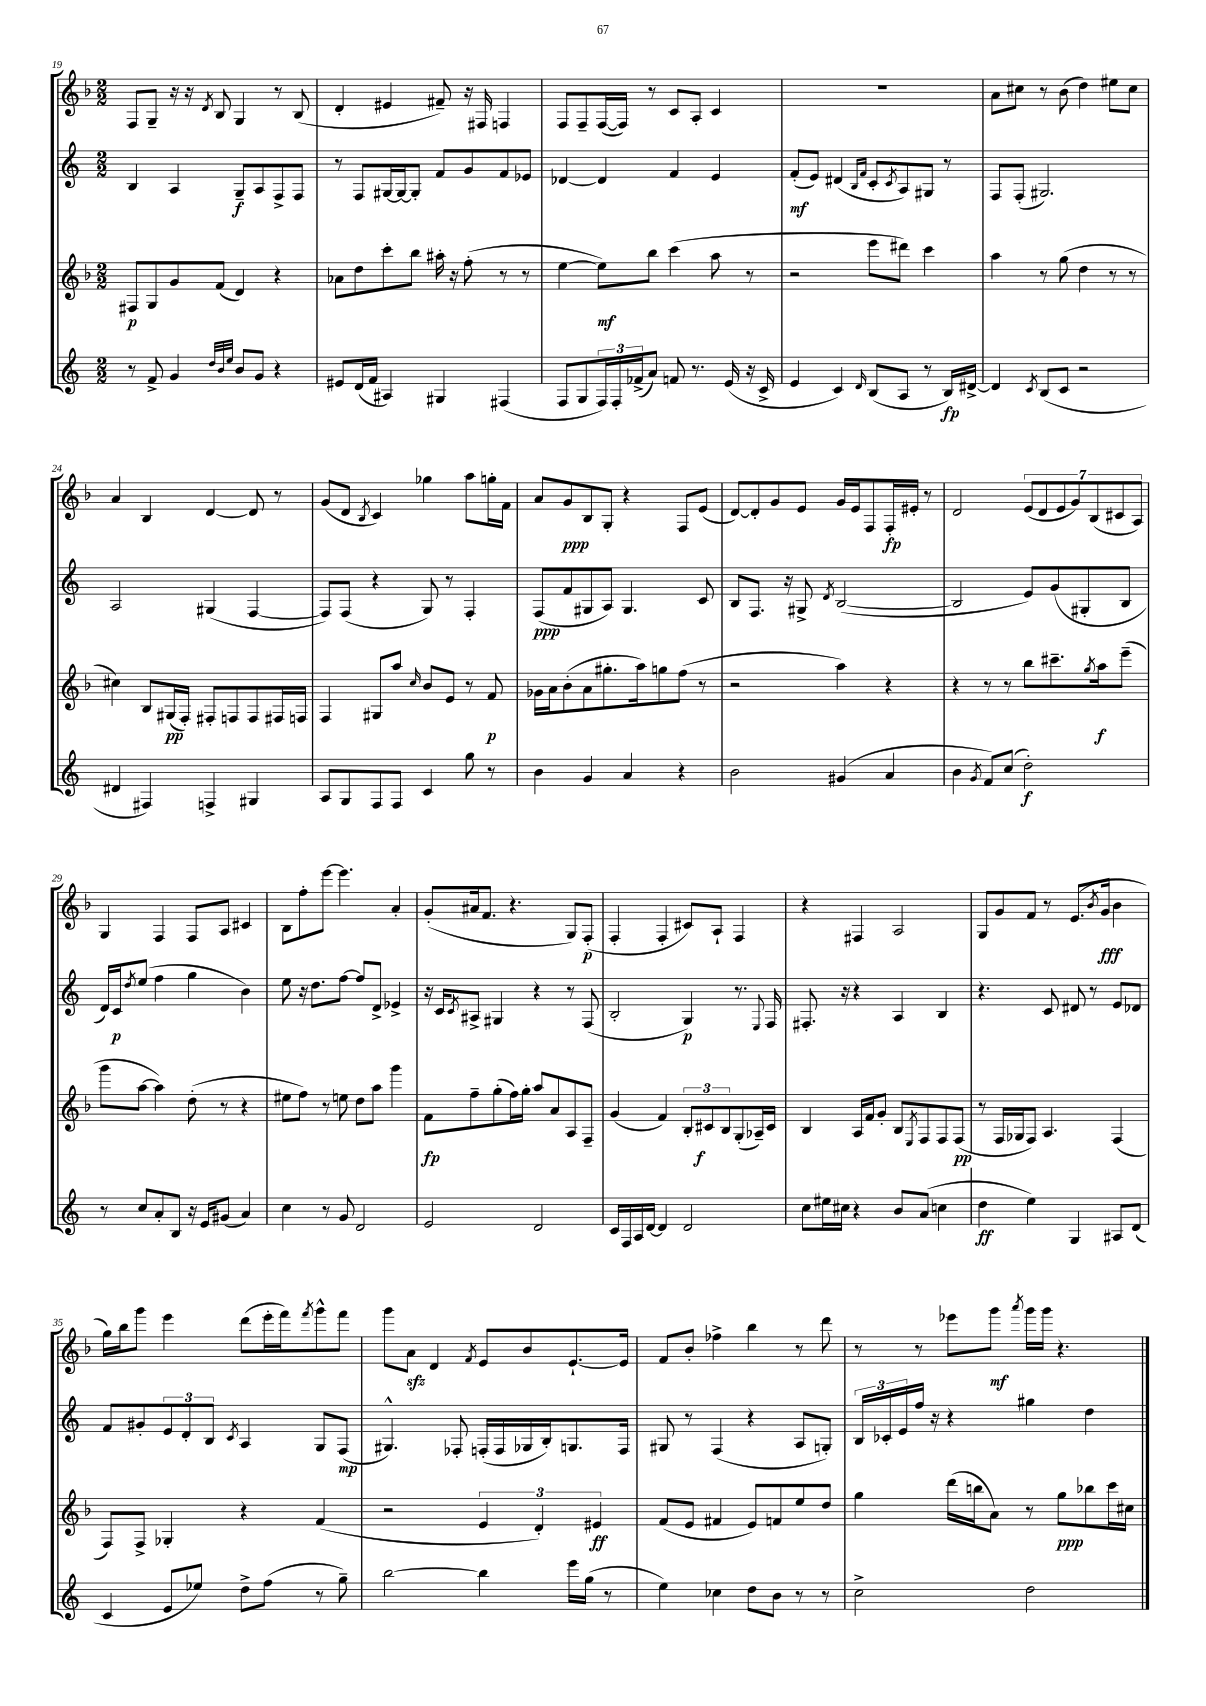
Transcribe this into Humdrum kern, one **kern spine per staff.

**kern	**dynam	**kern	**dynam	**kern	**dynam	**kern	**dynam
*part4	*part4	*part3	*part3	*part2	*part2	*part1	*part1
*staff4	*staff4	*staff3	*staff3	*staff2	*staff2	*staff1	*staff1
*clefG2	*	*clefG2	*	*clefG2	*	*clefG2	*
*k[]	*	*k[b-]	*	*k[]	*	*k[b-]	*
*M2/2	*	*M2/2	*	*M2/2	*	*M2/2	*
=19	=19	=19	=19	=19	=19	=19	=19
8r	.	8F#X/L	p	4B/	.	8F/L	.
8f^/	.	8G/	.	.	.	8G~/J	.
4g/	.	8g/	.	4A/	.	16r	.
.	.	.	.	.	.	16r	.
.	.	.	.	.	.	8qd/	.
.	.	(8f/J	.	.	.	8B-/	.
32qqdd/LLL	.	.	.	.	.	.	.
32qqb/	.	.	.	.	.	.	.
32qqee/JJJ	.	.	.	.	.	.	.
8b/L	.	4d/)	.	8G~/L	f	4G/	.
8g/J	.	.	.	8A/	.	.	.
4r	.	4r	.	8F^/	.	8r	.
.	.	.	.	8F/J	.	(8B-/	.
=20	=20	=20	=20	=20	=20	=20	=20
8e#X/L	.	8a-X\L	.	8r	.	4d'/	.
(16d/L	.	8dd\	.	8F/L	.	.	.
16f/JJ	.	.	.	.	.	.	.
4A#X/)	.	8ccc'\	.	[16G#X/L	.	4e#X/	.
.	.	.	.	16G#/J_	.	.	.
.	.	8bb-\J	.	8G#'/J]	.	.	.
4G#X/	.	16aa#X'\	.	8f/L	.	8f#X~/)	.
.	.	16r	.	.	.	.	.
.	.	(8ff'\	.	8g/	.	16r	.
.	.	.	.	.	.	16F#X/	.
(4F#X/	.	8r	.	8f/	.	4Fn/	.
.	.	8r	.	8e-X/J	.	.	.
=21	=21	=21	=21	=21	=21	=21	=21
8F/L	.	[4ee\	.	[4d-X/	.	8F/L	.
8G/	.	.	.	.	.	8F~/	.
24F/L)	.	8ee\L])	mf	4d-/]	.	([16F/L	.
24F'/	.	.	.	.	.	.	.
.	.	.	.	.	.	16F/JJ])	.
(24f-X^/J	.	.	.	.	.	.	.
8a/J)	.	8bb-\J	.	.	.	8r	.
8fn/	.	(4ccc\	.	4f/	.	8c/L	.
8.r	.	.	.	.	.	8A'/J	.
.	.	8aa\	.	4e/	.	4c/	.
(16e/	.	.	.	.	.	.	.
16r	.	8r	.	.	.	.	.
16c^/	.	.	.	.	.	.	.
=22	=22	=22	=22	=22	=22	=22	=22
4e/	.	2r	.	(8f'/L	mf	1r	.
.	.	.	.	8e/J)	.	.	.
4c/)	.	.	.	(4d#X/	.	.	.
.	.	.	.	16qqB/LL	.	.	.
16qqd/	.	.	.	16qqf/JJ	.	.	.
(8B/L	.	8eee\L	.	8c'/L	.	.	.
.	.	.	.	8qc/	.	.	.
8A/J	.	8ddd#X\J)	.	8A/)	.	.	.
8r	.	4ccc\	.	8G#X/J	.	.	.
16B/LL)	fp	.	.	8r	.	.	.
[16d#X^/JJ	.	.	.	.	.	.	.
=23	=23	=23	=23	=23	=23	=23	=23
4d#/]	.	4aa\	.	8F/L	.	8a\L	.
.	.	.	.	(8F'/J	.	8cc#X\J	.
8qc/	.	.	.	.	.	.	.
(8B/L	.	8r	.	2.G#X/)	.	8r	.
8c/J	.	(8gg\	.	.	.	(8b-\	.
2r	.	4dd\	.	.	.	4dd\)	.
.	.	8r	.	.	.	8ee#X\L	.
.	.	8r	.	.	.	8cc#\J	.
!!LO:LB:g=z
=24	=24	=24	=24	=24	=24	=24	=24
4d#X/	.	4cc#X\)	.	2A/	.	4a/	.
4F#X/)	.	8B-/L	.	.	.	4B-/	.
.	.	(16G#X/L	pp	.	.	.	.
.	.	16F'/JJ)	.	.	.	.	.
4Fn^/	.	8F#X'/L	.	(4G#X/	.	[4d/	.
.	.	8Fn/	.	.	.	.	.
4G#X/	.	8F/	.	[4F/	.	8d/]	.
.	.	16F#X/L	.	.	.	8r	.
.	.	16Fn/JJ	.	.	.	.	.
=25	=25	=25	=25	=25	=25	=25	=25
8A/L	.	4F/	.	8F/L])	.	(8g/L	.
8G/	.	.	.	(8F/J	.	8d/J	.
.	.	.	.	.	.	8qB-/	.
8F/	.	8G#X/L	.	4r	.	4c/)	.
8F/J	.	8aa/J	.	.	.	.	.
.	.	16qqcc/	.	.	.	.	.
4c/	.	8b-/L	.	8G/)	.	4gg-X\	.
.	.	8e/J	.	8r	.	.	.
8gg\	.	8r	.	4F'/	.	8aa\L	.
8r	.	8f/	p	.	.	16ggn'\L	.
.	.	.	.	.	.	16f\JJ	.
=26	=26	=26	=26	=26	=26	=26	=26
4b\	.	16g-X\LL	.	(8F/L	ppp	8a/L	.
.	.	16a\J	.	.	.	.	.
.	.	(8b-'\	.	8f/	.	8g/	ppp
4g/	.	8a\	.	8G#X/	.	8B-/	.
.	.	8.gg#X'\	.	8A/J)	.	8G'/J	.
4a/	.	.	.	4.G#/	.	4r	.
.	.	16aa\k)	.	.	.	.	.
.	.	8ggn\	.	.	.	.	.
4r	.	(8ff\J	.	.	.	8F/L	.
.	.	8r	.	8c/	.	(8e/J	.
=27	=27	=27	=27	=27	=27	=27	=27
2b\	.	2r	.	8B/L	.	[8d/L)	.
.	.	.	.	8.F/J	.	8d'/]	.
.	.	.	.	.	.	8g/	.
.	.	.	.	16r	.	.	.
.	.	.	.	8G#X^/	.	8e/J	.
.	.	.	.	8qd/	.	.	.
(4g#X/	.	4aa\)	.	([2B/	.	16g/LL	.
.	.	.	.	.	.	16e/J	.
.	.	.	.	.	.	8F/	.
4a/	.	4r	.	.	.	16F'/L	fp
.	.	.	.	.	.	16e#X'/JJ	.
.	.	.	.	.	.	8r	.
=28	=28	=28	=28	=28	=28	=28	=28
4b\	.	4r	.	2B/]	.	2d/	.
8qg/	.	.	.	.	.	.	.
8f/L)	.	8r	.	.	.	.	.
(8cc/J	.	8r	.	.	.	.	.
2dd'\)	f	8bb-\L	.	8e/L)	.	(14e/L	.
.	.	.	.	.	.	14d/	.
.	.	8.ccc#X~\	.	(8g/	.	.	.
.	.	.	.	.	.	14e/	.
.	.	.	.	.	.	14g/)	.
.	.	.	.	8G#X'/	.	.	.
.	.	.	.	.	.	(14B-/	.
.	.	8qgg/	.	.	.	.	.
.	.	16aa\k	f	.	.	.	.
.	.	.	.	.	.	14c#X/	.
.	.	(8eee~\J	.	8B/J	.	.	.
.	.	.	.	.	.	14A/J)	.
!!LO:LB:g=z
=29	=29	=29	=29	=29	=29	=29	=29
8r	.	8ggg\L	.	16d/LL)	.	4G/	.
.	.	.	.	16c/J	p	.	.
.	.	.	.	8qdd/	.	.	.
8cc/L	.	[8aa\J	.	(8ee/J	.	.	.
8a'/	.	4aa\])	.	4ff\	.	4F/	.
8B/J	.	.	.	.	.	.	.
16r	.	(8dd'\	.	4gg\	.	8F/L	.
16e/KL	.	.	.	.	.	.	.
(8g#X/J	.	8r	.	.	.	8A/J	.
4a/)	.	4r	.	4b\)	.	4c#X/	.
=30	=30	=30	=30	=30	=30	=30	=30
4cc\	.	8ee#X\L	.	8ee\	.	8B-\L	.
.	.	8ff\J)	.	16r	.	8ff'\	.
.	.	.	.	8.dd\L	.	.	.
8r	.	8r	.	.	.	[8eee\J	.
8g/	.	8een\	.	[8ff\J	.	4.eee\]	.
2d/	.	8dd\L	.	8ff/L]	.	.	.
.	.	8aa\J	.	8d^/J	.	.	.
.	.	4ggg\	.	4e-X^/	.	4a'/	.
=31	=31	=31	=31	=31	=31	=31	=31
2e/	.	8f\L	fp	16r	.	(8g'/L	.
.	.	.	.	16c/KL	.	.	.
.	.	.	.	8qc/	.	.	.
.	.	8ff~\	.	8A#X^/J	.	16a#X/k	.
.	.	.	.	.	.	8.f/J	.
.	.	(8gg'\	.	4G#X/	.	.	.
.	.	16ff\L)	.	.	.	4.r	.
.	.	16gg'\JJ	.	.	.	.	.
2d/	.	8aa/L	.	4r	.	.	.
.	.	8a/	.	.	.	.	.
.	.	8A/	.	8r	.	8G/L)	.
.	.	8F~/J	.	(8F/	.	(8F'/J	p
=32	=32	=32	=32	=32	=32	=32	=32
16c/LL	.	(4g/	.	2B'/	.	4F'/	.
16F/	.	.	.	.	.	.	.
16A/	.	.	.	.	.	.	.
[16d/JJ	.	.	.	.	.	.	.
4d/]	.	4f/)	.	.	.	4F'/	.
2d/	.	12B-'/L	.	4G/)	p	8c#X/L)	.
.	.	12c#X/	f	.	.	.	.
.	.	.	.	.	.	8A`/J	.
.	.	12B-/	.	.	.	.	.
.	.	(8G'/	.	8.r	.	4F/	.
.	.	16A-X~/L)	.	.	.	.	.
.	.	.	.	8qqE/	.	.	.
.	.	16c#/JJ	.	16F/	.	.	.
=33	=33	=33	=33	=33	=33	=33	=33
8cc\L	.	4B-/	.	8.F#X'/	.	4r	.
16ee#X\L	.	.	.	.	.	.	.
16cc#X\JJ	.	.	.	16r	.	.	.
4r	.	16A/LL	.	4r	.	4F#X/	.
.	.	16f/J	.	.	.	.	.
.	.	8g'/J	.	.	.	.	.
8b/L	.	8B-/L	.	4A/	.	2A/	.
.	.	8qE/	.	.	.	.	.
(8a/J	.	8F/	.	.	.	.	.
4ccn\	.	8F/	.	4B/	.	.	.
.	.	(8F/J	pp	.	.	.	.
=34	=34	=34	=34	=34	=34	=34	=34
4dd\	ff	8r	.	4.r	.	8G/L	.
.	.	16F/LL	.	.	.	8g/	.
.	.	16G-X/J	.	.	.	.	.
4ee\)	.	8F/J)	.	.	.	8f/J	.
.	.	4.A/	.	8c/	.	8r	.
4G/	.	.	.	8d#X/	.	(8.e/L	.
.	.	.	.	8r	.	.	.
.	.	.	.	.	.	8qb-/	.
.	.	.	.	.	.	16g/Jk	fff
8A#X/L	.	(4F/	.	8e/L	.	4b-\	.
(8d/J	.	.	.	8d-X/J	.	.	.
!!LO:LB:g=z
=35	=35	=35	=35	=35	=35	=35	=35
4c/	.	8F/L)	.	8f/L	.	16gg\LL)	.
.	.	.	.	.	.	16bb-\J	.
.	.	8F^/J	.	8g#X'/	.	8ggg\J	.
8e/L	.	4G-X'/	.	12e/	.	4eee\	.
.	.	.	.	12d'/	.	.	.
8ee-X/J)	.	.	.	.	.	.	.
.	.	.	.	12B/J	.	.	.
.	.	.	.	8qc/	.	.	.
8dd^\L	.	4r	.	4A/	.	(8ddd\L	.
(8ff\J	.	.	.	.	.	16eee'\L	.
.	.	.	.	.	.	16fff\J)	.
.	.	.	.	.	.	8qfff/	.
8r	.	(4f/	.	8G/L	.	8ggg^^\	.
8gg~\)	.	.	.	(8F/J	mp	8fff\J	.
=36	=36	=36	=36	=36	=36	=36	=36
[2bb\	.	2r	.	4.G#X^^/)	.	8ggg\L	.
.	.	.	.	.	.	8azz\J	.
.	.	.	.	.	.	4d/	.
.	.	.	.	8F-X'/	.	.	.
.	.	.	.	.	.	8qf/	.
4bb\]	.	6e/	.	(16Fn'/LL	.	8e/L	.
.	.	.	.	16F/	.	.	.
.	.	.	.	16G-X/	.	8b-/	.
.	.	6d'/)	.	.	.	.	.
.	.	.	.	16B'/J)	.	.	.
16eee\LL	.	.	.	8.Gn/	.	[8.e`/	.
(16gg\JJ	.	.	.	.	.	.	.
.	.	6e#X/	ff	.	.	.	.
8r	.	.	.	.	.	.	.
.	.	.	.	16F/Jk	.	16e/Jk]	.
=37	=37	=37	=37	=37	=37	=37	=37
4ee\)	.	(8f/L	.	8G#X/	.	8f/L	.
.	.	8e/J	.	8r	.	8b-'/J	.
4cc-X\	.	4f#X/	.	(4F/	.	4ff-X^\	.
8dd\L	.	8e/L)	.	4r	.	4bb-\	.
8b\J	.	8fn/	.	.	.	.	.
8r	.	8ee/	.	8A/L	.	8r	.
8r	.	8dd/J	.	8Gn'/J)	.	8ddd\	.
=38	=38	=38	=38	=38	=38	=38	=38
2cc^\	.	4gg\	.	24B/LL	.	8r	.
.	.	.	.	24c-X'/	.	.	.
.	.	.	.	24e/	.	.	.
.	.	.	.	16ff/JJ	.	8r	.
.	.	.	.	16r	.	.	.
.	.	(16ddd\LL	.	4r	.	8eee-X\L	.
.	.	16bbn\J	.	.	.	.	.
.	.	8a\J)	.	.	.	8ggg\J	mf
.	.	.	.	.	.	8qaaa/	.
2dd\	.	8r	.	4gg#X\	.	16ggg\LL	.
.	.	.	.	.	.	16ggg\JJ	.
.	.	8gg\L	ppp	.	.	4.r	.
.	.	8bb-X\	.	4dd\	.	.	.
.	.	16ccc\L	.	.	.	.	.
.	.	16cc#X\JJ	.	.	.	.	.
==	==	==	==	==	==	==	==
*-	*-	*-	*-	*-	*-	*-	*-
